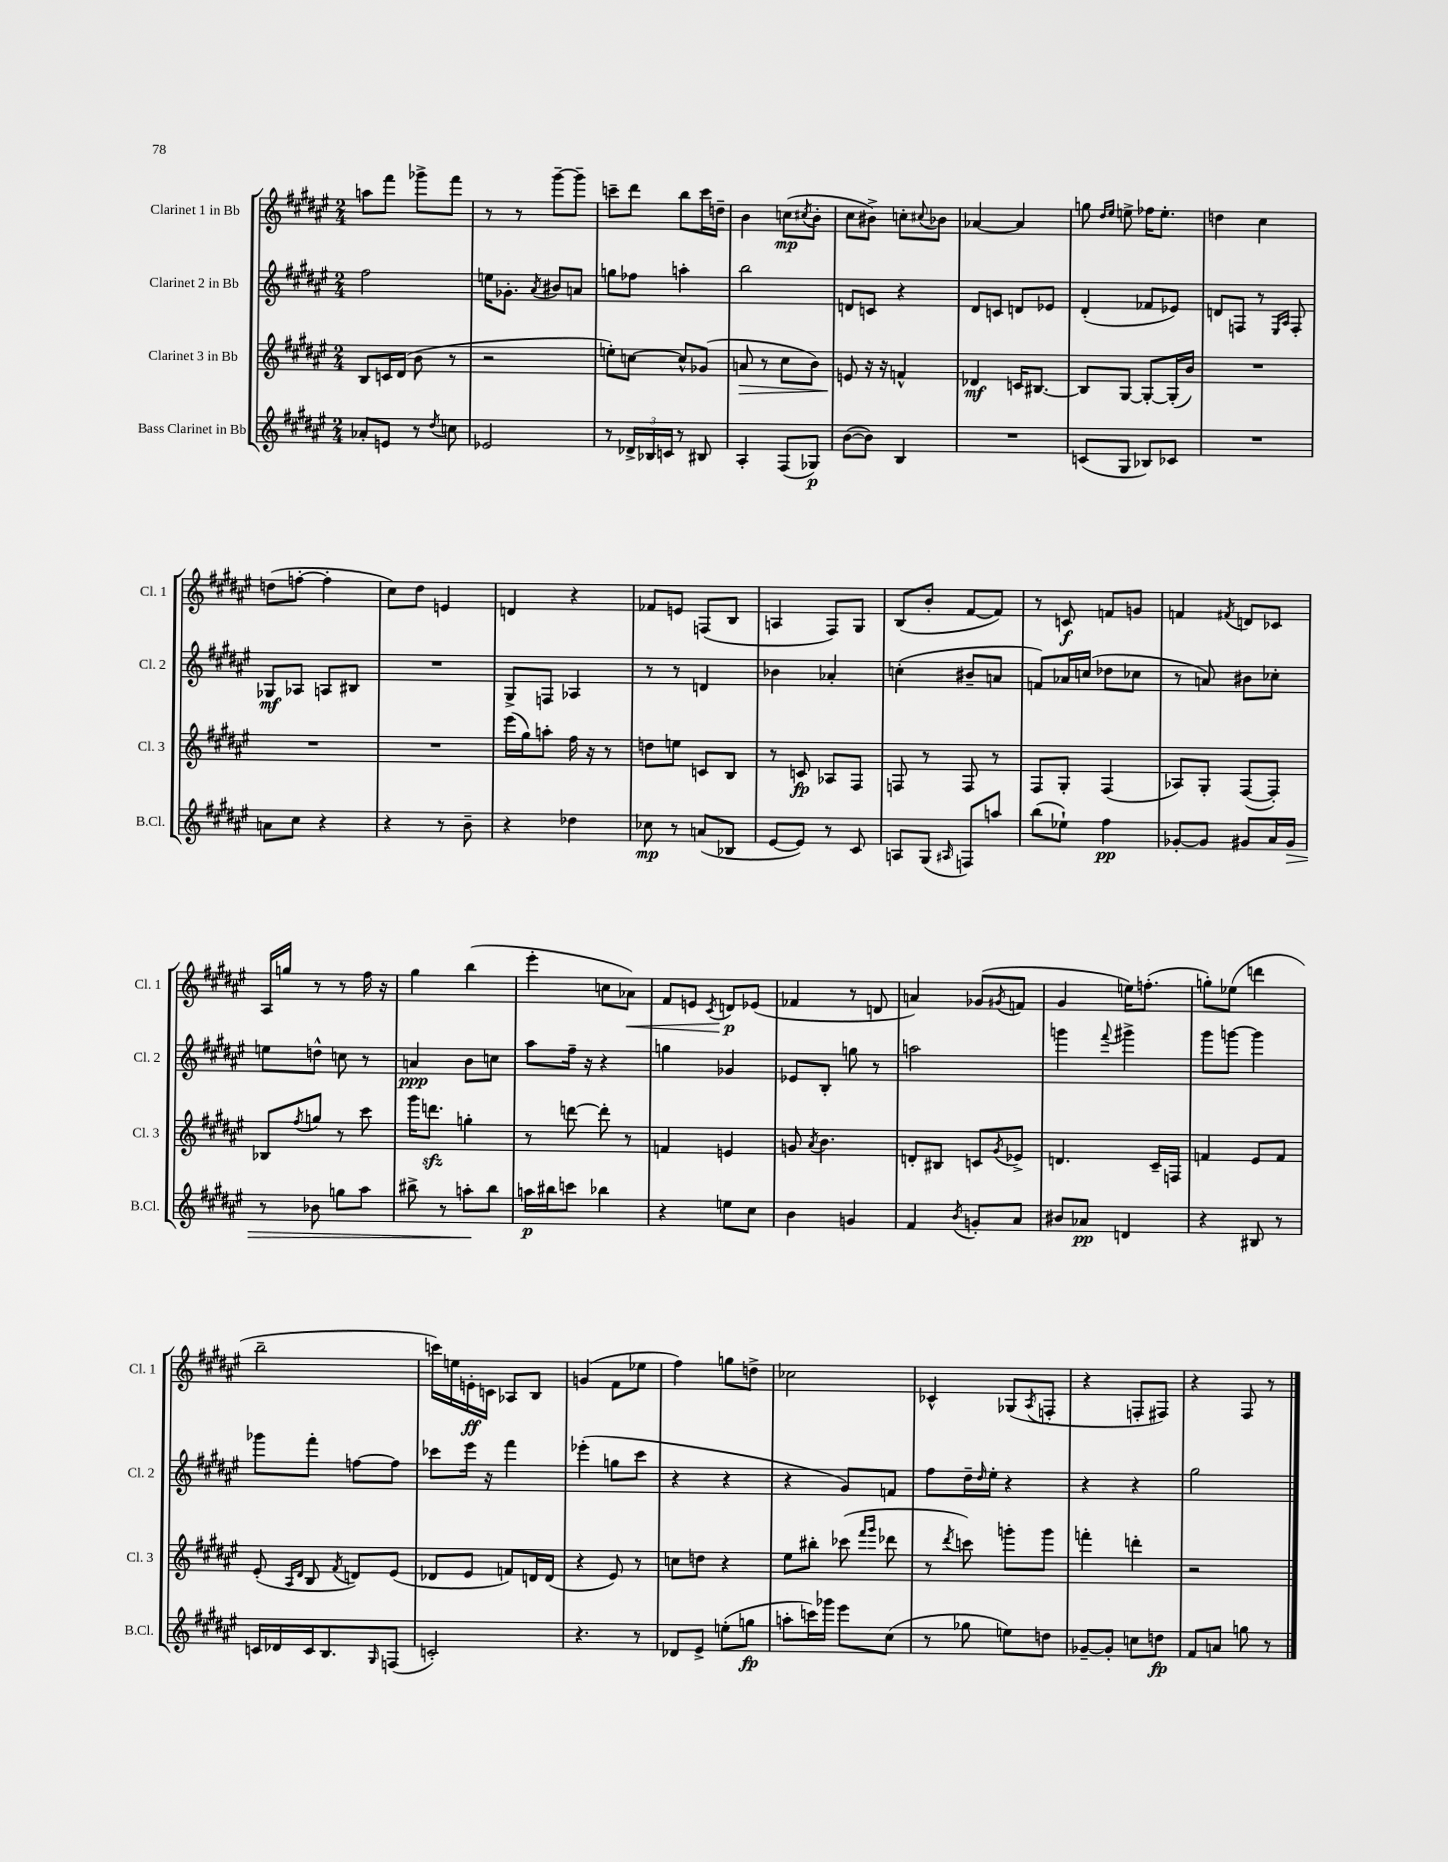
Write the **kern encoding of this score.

**kern	**kern	**kern	**kern
*staff4	*staff3	*staff2	*staff1
*clefG2	*clefG2	*clefG2	*clefG2
*k[f#c#g#d#a#e#]	*k[f#c#g#d#a#e#]	*k[f#c#g#d#a#e#]	*k[f#c#g#d#a#e#]
*M2/4	*M2/4	*M2/4	*M2/4
8a-'/L	8B/L	2ff#\	8aa\L
8e/J	16c/L	.	8fff#\J
.	(16d#/JJ	.	.
8r	8b\	.	8ggg-^\L
8qdd#/	.	.	.
8cc\	8r	.	8fff#\J
=	=	=	=
2e-/	2r	16ee\LK	8r
.	.	8.g-'\J	.
.	.	.	8r
.	.	8qa#/	.
.	.	8b#/L	[8ggg#~\L
.	.	8a/J	8ggg#~\]J
=	=	=	=
8r	8ee'\L)	8gg\L	8ccc~\L
24d-^/LL	[8cc\J	8ff-\J	8ddd#\J
24B-/	.	.	.
24c/JJ	.	.	.
8r	8cc^^/]L	4aa'\	8bb\L
8B#/	(8g-/J	.	16ccc\L
.	.	.	16dd~\JJ
=	=	=	=
4A#'/	8a/	2bb\	4b\
.	8r	.	.
(8F#/L	8cc#\L	.	(8cc\L
.	.	.	8qcc#/
8G-/J)	8b\J)	.	8b'\J
=	=	=	=
([8b\L	8e/	8d/L	8cc#\L
8b\]J)	16r	8c/J	8b#^\J)
.	16r	.	.
4B/	4f^^/	4r	8cc'\L
.	.	.	8qqcc#/
.	.	.	8b-\J
=	=	=	=
2r	4d-/	8d#/L	[4a-/
.	.	8c/J	.
.	16c/LK	8d/L	4a-/]
.	[8.B#/J	.	.
.	.	8e-/J	.
=	=	=	=
(8c/L	8B#/]L	(4d#'/	8gg\
.	.	.	16qqdd#/LL
.	.	.	16qqee#/JJ
8G#/J	[8G#/J	.	8ee^\
8B-/L)	8G#'/_L	8f-/L	16ff-\LK
.	.	.	8.ee'\J
8c-/J	(16G#'/]L	8e-/J)	.
.	16b/JJ)	.	.
=	=	=	=
2r	2r	8d/L	4dd\
.	.	8F/J	.
.	.	8r	4cc#\
.	.	16qqE#/LL	.
.	.	16qqA#/JJ	.
.	.	8F'/	.
=	=	=	=
8a\L	2r	8G-/L	(8dd\L
8cc#\J	.	8A-/J	[8ff'\J
4r	.	8A/L	4ff'\]
.	.	8B#/J	.
=	=	=	=
4r	2r	2r	8cc#\L)
.	.	.	8dd#\J
8r	.	.	4e/
8b~\	.	.	.
=	=	=	=
4r	(16eee#\LL	8G#^/L	4d/
.	16gg#\J)	.	.
.	8aa'\J	8F/J	.
4dd-\	16ff#\	4A-/	4r
.	16r	.	.
.	8r	.	.
=	=	=	=
8cc-\	8dd\L	8r	8f-/L
8r	8ee\J	8r	8e/J
(8a/L	8c/L	4d/	(8F/L
8B-/J	8B/J	.	8B/J
=	=	=	=
[8e#/L	8r	4b-\	4A/
8e#/]J)	8c/	.	.
8r	8A-/L	4a-'/	8F#/L)
8c#/	8F#/J	.	8G#/J
=	=	=	=
8A/L	8F/	(4cc'\	(8B/L
(8G#/J	8r	.	8b'/J
16qqA#/	.	.	.
8F/L)	8F/	8b#~/L	[8f#/L
8aa/J	8r	8a/J	8f#/]J)
=	=	=	=
(8bb\L	8F#/L	8f/L)	8r
8ee-`\J)	8G#'/J	16a-/L	8c/
.	.	(16cc/JJ	.
4ff#\	(4F#/	8dd-\L	8f/L
.	.	8cc-\J	8g/J
=	=	=	=
[8g-'/L	8A-/L)	8r	4f/
8g-/]J	8G#'/J	8a/)	.
.	.	.	8qf#/
8g#/L	([8F#/L	8b#\L	8d/L
16a#/L	8F#'/]J)	8cc-'\J	8c-/J
16g#/JJ	.	.	.
=	=	=	=
8r	8B-/L	8ee\L	16A#/LL
.	.	.	16gg/JJ
.	8qff#/	.	.
8b-\	8gg/J	8dd^^\J	8r
8gg\L	8r	8cc\	8r
8aa#\J	8ccc#\	8r	16ff#\
.	.	.	16r
=	=	=	=
8bb#^\	16ggg#\LK	4a/	4gg#\
.	8.ddd\J	.	.
8r	.	.	.
8aa'\L	4gg'\	8b\L	(4bb\
8bb#\J	.	8cc\J	.
=	=	=	=
16aa\LL	8r	8aa#\L	4eee#'\
16bb#\J	.	.	.
8ccc\J	[8ddd\	16ff#~\Jk	.
.	.	16r	.
4bb-\	8ddd'\]	4r	8cc\L
.	8r	.	8a-\J)
=	=	=	=
4r	4f/	4gg\	8f#/L
.	.	.	8e/J
.	.	.	8qc#/
8ee\L	4e/	4g-/	8d/L
8cc#\J	.	.	(8e-/J
=	=	=	=
4b\	8g/	8e-/L	4f-/
.	8qa#/	.	.
.	4.b\	8B'/J	.
4g/	.	8gg\	8r
.	.	8r	8d/
=	=	=	=
4f#/	8d'/L	2aa\	4a/)
.	8B#/J	.	.
8qb/	.	.	.
8g'/L	8c/L	.	(8g-/L
.	8qg#/	.	8qg#/
8a#/J	8e-^/J	.	8f/J
=	=	=	=
8b#/L	4.d/	4ggg\	4g#/
8a-/J	.	.	.
.	.	8qqfff#/	.
4d/	.	4ggg#^\	16ee\LK)
.	.	.	(8.ff'\J
.	16c#~/LL	.	.
.	16F/JJ	.	.
=	=	=	=
4r	4f/	8ggg#\L	8gg'\L)
.	.	[8ggg\J	(8ee-\J
8B#/	8e#/L	4ggg\]	4ddd\
8r	8f/J	.	.
=	=	=	=
16c/LL	(8e#'/	8ggg-\L	2bb~\
16d-/	.	.	.
.	16qqA#/LL	.	.
.	16qqd#/JJ	.	.
16c/J	8B/	8fff#'\J	.
8.B/	.	.	.
.	8qf#/	.	.
.	8d/L)	[8ff\L	.
16qqG#/	.	.	.
(8F/J	(8e#/J	8ff\]J	.
=	=	=	=
2c'/)	8d-/L	8ccc-\L	16ccc\LL)
.	.	.	16ee\
.	8e#/J	16eee#\Jk	16e'\
.	.	16r	16c\JJ
.	8f/L)	4fff#\	8A-/L
.	16d/L	.	8B/J
.	(16d/JJ	.	.
=	=	=	=
4.r	4r	(4eee-'\	(4g/
.	8e#/)	8gg\L	8f#\L
8r	8r	8ccc#\J	8ee-\J
=	=	=	=
8d-/L	8cc\L	4r	4ff#\)
8e#^/J	8dd\J	.	.
(8ee'\L	4r	4r	8gg\L
8gg\J	.	.	8dd^\J
=	=	=	=
8aa'\L	8ee#\L	4r	2cc-\
16ccc\L)	8bb#'\J	.	.
16ggg-\JJ	.	.	.
8eee#\L	(8ccc-\	8g#/L)	.
.	16qqfff#/LL	.	.
.	16qqggg#/JJ	.	.
(8cc#\J	8ddd-\	8f/J	.
=	=	=	=
8r	8r	8ff#\L	4c-^^/
.	8qddd#/	.	.
8gg-\	8ccc\)	16dd#~\L	.
.	.	16qqdd#/	.
.	.	16ee#'\JJ	.
8ee\L)	8ggg'\L	4r	(8G-/L
.	.	.	8qA#/
8dd\J	8ggg\J	.	8F'/J
=	=	=	=
[8g-~/L	4fff'\	4r	4r
8g-'/]J	.	.	.
8cc\L	4ddd'\	4r	8F'/L
8dd\J	.	.	8F#/J)
=	=	=	=
8f#/L	2r	2gg#\	4r
8a/J	.	.	.
8gg\	.	.	8F#/
8r	.	.	8r
==	==	==	==
*-	*-	*-	*-
